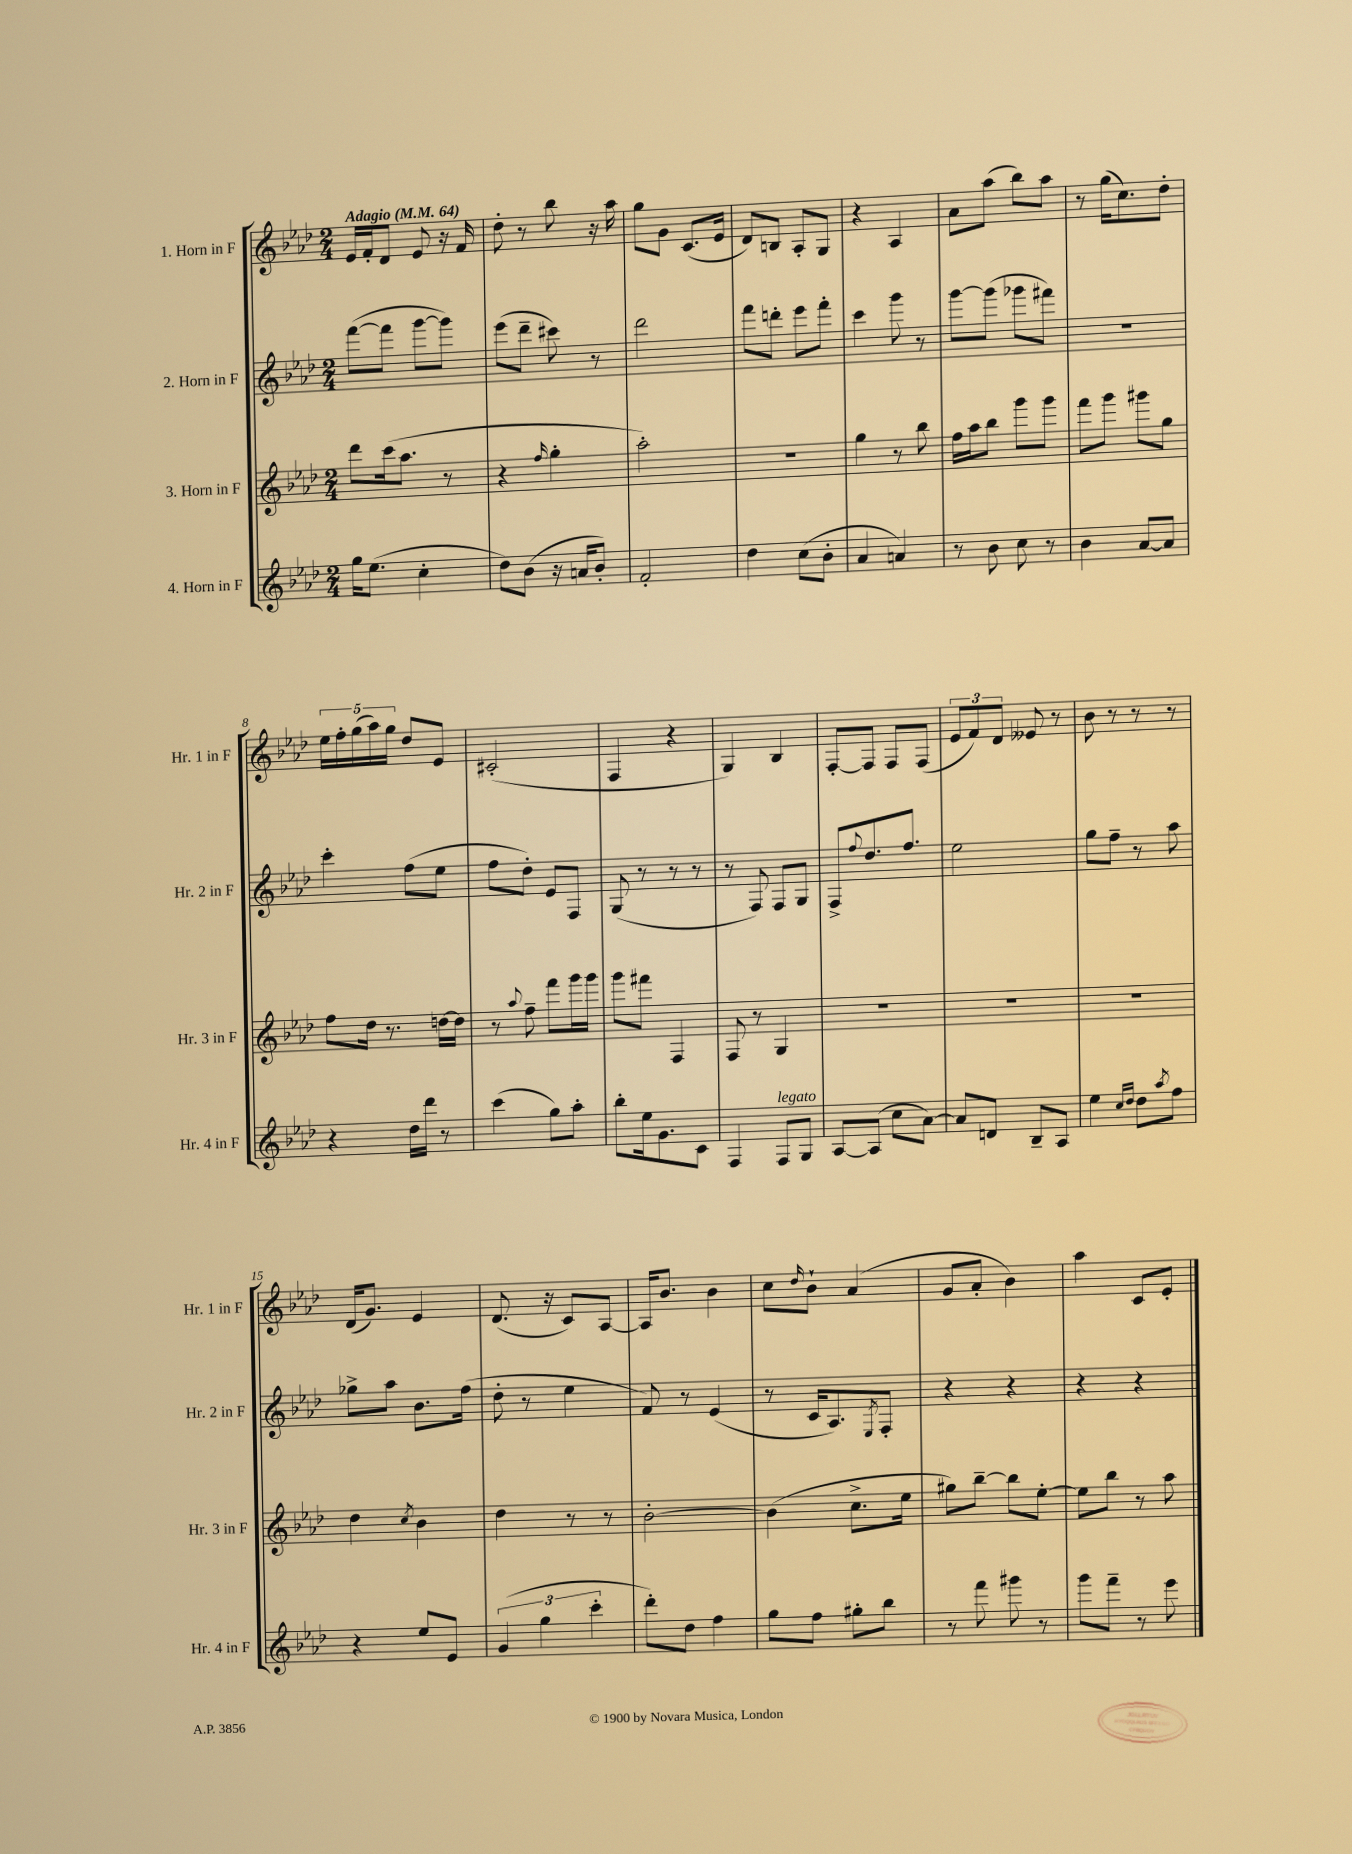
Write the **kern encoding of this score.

**kern	**kern	**kern	**kern
*staff4	*staff3	*staff2	*staff1
*clefG2	*clefG2	*clefG2	*clefG2
*k[b-e-a-d-]	*k[b-e-a-d-]	*k[b-e-a-d-]	*k[b-e-a-d-]
*M2/4	*M2/4	*M2/4	*M2/4
*MM64	*MM64	*MM64	*MM64
16gg\LK	8ddd-\L	([8fff\L	16e-/LL
(8.ee-\J	.	.	16f'/J
.	(16ccc\k	8fff\]J	8d-/J
.	8.aa-\J	.	.
4cc'\	.	[8ggg\L	8e-/
.	8r	8ggg\]J)	16r
.	.	.	16f/
=	=	=	=
8dd-\L)	4r	(8eee-\L	8dd-'\
(8b-\J	.	8ddd-~\J	8r
.	16qqff/	.	.
16r	4gg'\	8ccc#\)	8bb-\
16a/LK	.	.	.
8b-'/J)	.	8r	16r
.	.	.	16aa-\
=	=	=	=
2f'/	2aa-'\)	2ddd-\	8gg\L
.	.	.	8g\J
.	.	.	(8.c/L
.	.	.	16e-/Jk
=	=	=	=
4dd-\	2r	8fff\L	8d-/L)
.	.	8ddd'\J	8B/J
(8cc\L	.	8eee-\L	8A-'/L
8b-'\J	.	8fff'\J	8G/J
=	=	=	=
4a-/	4gg\	4ccc\	4r
4a/)	8r	8ggg\	4A-/
.	8bb-\	8r	.
=	=	=	=
8r	16ff\LL	[8ggg\L	8a-\L
.	16aa-\J	.	.
8b-\	8bb-\J	(8ggg\]J	(8aa-\J
8cc\	8ggg\L	8ggg-\L	8bb-\L)
8r	8ggg\J	8fff#\J)	8aa-\J
=	=	=	=
4b-\	8fff\L	2r	8r
.	8ggg\J	.	(16gg\LK
.	.	.	8.cc\)
[8a-/L	8ggg#\L	.	.
8a-/]J	8gg\J	.	8dd-'\J
=	=	=	=
4r	8ff\L	4ccc'\	20ee-\LL
.	.	.	20ff'\
.	.	.	(20gg\
.	16dd-\Jk	.	.
.	.	.	20aa-\)
.	8.r	.	.
.	.	.	20gg\JJ
16dd-\LL	.	(8ff\L	8dd-/L
16ddd-\JJ	.	.	.
8r	[16dd\LL	8ee-\J	8e-/J
.	16dd\]JJ	.	.
=	=	=	=
(4ccc\	8r	8ff\L	(2c#'/
.	8qqaa-/	.	.
.	8ff~\	8dd-'\J)	.
8gg\L)	8fff\L	8e-/L	.
8aa-'\J	16ggg\L	8F/J	.
.	16ggg\JJ	.	.
=	=	=	=
8bb-'\L	8ggg\L	(8G/	4F/
16ee-\k	8fff#\J	8r	.
8.g\	.	.	.
.	4F/	8r	4r
8c\J	.	8r	.
=	=	=	=
4F/	8F/	8r	4G/)
.	8r	8F/)	.
8F/L	4G/	8F/L	4B-/
8G/J	.	8G/J	.
=	=	=	=
[8A-/L	2r	8F^/L	[8F'/L
.	.	8qqff/	.
(8A-/]J	.	8.dd-/	8F/]J
8cc\L	.	.	8F/L
.	.	8.ff/J	.
[8a-\J)	.	.	(8F/J
=	=	=	=
8a-/]L	2r	2ee-\	12e-/L
.	.	.	12f/)
8d/J	.	.	.
.	.	.	12d-/J
8B-~/L	.	.	8e--/
8A-/J	.	.	8r
=	=	=	=
4ee-\	2r	8gg\L	8b-\
.	.	8ff~\J	8r
16qqcc/LL	.	.	.
16qqdd-/JJ	.	.	.
8dd-\L	.	8r	8r
8qaa-/	.	.	.
8ff\J	.	8aa-\	8r
=	=	=	=
4r	4dd-\	8gg-^\L	(16d-/LK
.	.	.	8.g/J)
.	.	8aa-\J	.
.	8qcc/	.	.
8ee-/L	4b-\	8.b-\L	4e-/
8e-/J	.	.	.
.	.	(16ff\Jk	.
=	=	=	=
(6g/	4dd-\	8dd-'\	(8.d-/
.	.	8r	.
6gg\	.	.	.
.	.	.	16r
.	8r	4ee-\	8c/L)
6ccc'\	.	.	.
.	8r	.	[8A-/J
=	=	=	=
8ddd-'\L)	[2b-'\	8f/)	16A-/]LK
.	.	.	8.b-/J
8dd-\J	.	8r	.
4ff\	.	(4e-/	4b-\
=	=	=	=
8gg\L	(4b-\]	8r	8cc\L
.	.	.	16qqdd-/
8ff\J	.	16c/LK	8b-`\J
.	.	8.A-/)	.
8gg#'\L	8.cc^\L	.	(4a-/
.	.	8qE-/	.
8bb-\J	.	8F'/J	.
.	16ee-\Jk	.	.
=	=	=	=
8r	8gg#\L)	4r	8g/L
8fff\	[8bb-~\J	.	8a-'/J
8ggg#\	8bb-\]L	4r	4b-\)
8r	[8ee-'\J	.	.
=	=	=	=
8ggg\L	8ee-\]L	4r	4aa-\
8fff~\J	8bb-\J	.	.
8r	8r	4r	8c/L
8eee-\	8aa-\	.	8e-'/J
==	==	==	==
*-	*-	*-	*-
